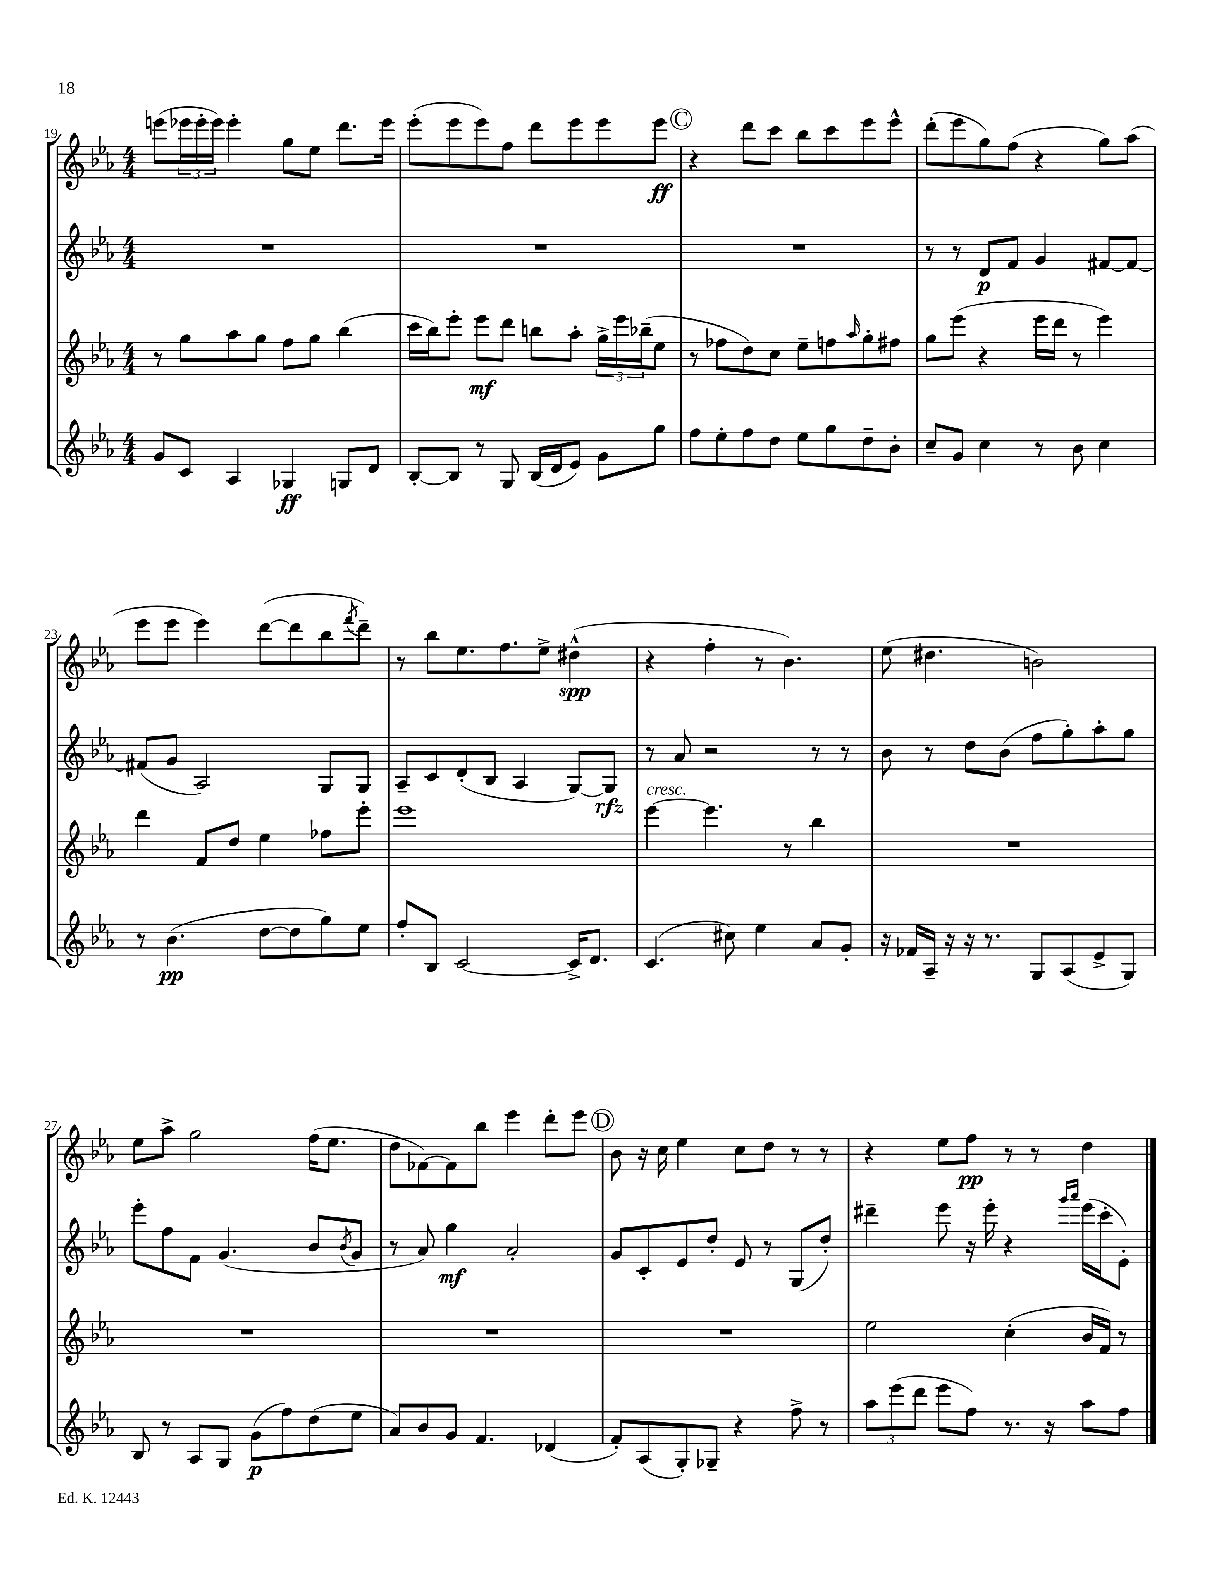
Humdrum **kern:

**kern	**dynam	**kern	**dynam	**kern	**dynam	**kern	**dynam
*part4	*part4	*part3	*part3	*part2	*part2	*part1	*part1
*staff4	*staff4	*staff3	*staff3	*staff2	*staff2	*staff1	*staff1
*clefG2	*	*clefG2	*	*clefG2	*	*clefG2	*
*k[b-e-a-]	*	*k[b-e-a-]	*	*k[b-e-a-]	*	*k[b-e-a-]	*
*M4/4	*	*M4/4	*	*M4/4	*	*M4/4	*
=19	=19	=19	=19	=19	=19	=19	=19
8g/L	.	8r	.	1r	.	(8eeen\L	.
8c/J	.	8gg\L	.	.	.	24eee-X\L	.
.	.	.	.	.	.	24eee-'\	.
.	.	.	.	.	.	24eee-\JJ)	.
4A-/	.	8aa-\	.	.	.	4eee-'\	.
.	.	8gg\J	.	.	.	.	.
4G-X/	ff	8ff\L	.	.	.	8gg\L	.
.	.	8gg\J	.	.	.	8ee-\J	.
8Gn/L	.	(4bb-\	.	.	.	8.ddd\L	.
8d/J	.	.	.	.	.	.	.
.	.	.	.	.	.	16eee-\Jk	.
=20	=20	=20	=20	=20	=20	=20	=20
[8B-'/L	.	16ccc\LL	.	1r	.	(8eee-'\L	.
.	.	16bb-\J)	.	.	.	.	.
8B-/J]	.	8eee-'\J	.	.	.	8eee-\	.
8r	.	8eee-\L	mf	.	.	8eee-\)	.
8G/	.	8ddd\J	.	.	.	8ff\J	.
(16B-/LL	.	8bbn\L	.	.	.	8ddd\L	.
16d/J	.	.	.	.	.	.	.
8e-/J)	.	8aa-'\J	.	.	.	8eee-\	.
8g\L	.	24gg^\LL	.	.	.	8eee-\	.
.	.	24eee-\	.	.	.	.	.
.	.	(24bb-X~\J	.	.	.	.	.
8gg\J	.	8ee-\J	.	.	.	8eee-\J	ff
!!LO:REH:place=s1:t=C
=21	=21	=21	=21	=21	=21	=21	=21
8ff\L	.	8r	.	1r	.	4r	.
8ee-'\	.	8ff-X\L	.	.	.	.	.
8ff\	.	8dd\)	.	.	.	8ddd\L	.
8dd\J	.	8cc\J	.	.	.	8ccc\J	.
8ee-\L	.	8ee-~\L	.	.	.	8bb-\L	.
8gg\	.	8ffn\	.	.	.	8ccc\	.
.	.	16qqaa-/	.	.	.	.	.
8dd~\	.	8gg'\	.	.	.	8eee-\	.
8b-'\J	.	8ff#X\J	.	.	.	8eee-^^\J	.
=22	=22	=22	=22	=22	=22	=22	=22
8cc~/L	.	8gg\L	.	8r	.	(8ddd'\L	.
8g/J	.	(8eee-\J	.	8r	.	8eee-\	.
4cc\	.	4r	.	8d/L	p	8gg\)	.
.	.	.	.	8f/J	.	(8ff\J	.
8r	.	16eee-\LL	.	4g/	.	4r	.
.	.	16ddd\JJ	.	.	.	.	.
8b-\	.	8r	.	.	.	.	.
4cc\	.	4eee-\)	.	[8f#X/L	.	8gg\L)	.
.	.	.	.	8f#/J_	.	(8aa-\J	.
!!LO:LB:g=z
=23	=23	=23	=23	=23	=23	=23	=23
8r	.	4ddd\	.	(8f#X/L]	.	8eee-\L	.
(4.b-\	pp	.	.	8g/J	.	8eee-\J	.
.	.	8f/L	.	2A-/)	.	4eee-\)	.
.	.	8dd/J	.	.	.	.	.
[8dd\L	.	4ee-\	.	.	.	([8ddd\L	.
8dd\]	.	.	.	.	.	8ddd\]	.
8gg\)	.	8ff-X\L	.	8G/L	.	8bb-\	.
.	.	.	.	.	.	8qfff/	.
8ee-\J	.	8eee-'\J	.	8G/J	.	8ddd~\J)	.
=24	=24	=24	=24	=24	=24	=24	=24
8ff'/L	.	1eee-	.	8A-~/L	.	8r	.
8B-/J	.	.	.	8c/	.	8bb-\L	.
[2c/	.	.	.	(8d'/	.	8.ee-\	.
.	.	.	.	8B-/J	.	.	.
.	.	.	.	.	.	8.ff\	.
.	.	.	.	4A-/	.	.	.
.	.	.	.	.	.	8ee-^\J	.
16c^/KL]	.	.	.	[8G/L)	.	(4dd#X^^\	spp
8.d/J	.	.	.	.	.	.	.
.	.	.	.	8G/J]	rfz	.	.
=25	=25	=25	=25	=25	=25	=25	=25
!	!	!LO:TX:a:i:t=cresc.	!	!	!	!	!
(4.c/	.	[4eee-\	.	8r	.	4r	.
.	.	.	.	8a-/	.	.	.
.	.	4.eee-\]	.	2r	.	4ff'\	.
8cc#X\)	.	.	.	.	.	.	.
4ee-\	.	.	.	.	.	8r	.
.	.	8r	.	.	.	4.b-\)	.
8a-/L	.	4bb-\	.	8r	.	.	.
8g'/J	.	.	.	8r	.	.	.
=26	=26	=26	=26	=26	=26	=26	=26
16r	.	1r	.	8b-\	.	(8ee-\	.
16f-X/LL	.	.	.	.	.	.	.
16A-~/JJ	.	.	.	8r	.	4.dd#X\	.
16r	.	.	.	.	.	.	.
16r	.	.	.	8dd\L	.	.	.
8.r	.	.	.	.	.	.	.
.	.	.	.	(8b-\J	.	.	.
8G/L	.	.	.	8ff\L	.	2bn\)	.
(8A-/	.	.	.	8gg'\)	.	.	.
8e-^/	.	.	.	8aa-'\	.	.	.
8G/J)	.	.	.	8gg\J	.	.	.
!!LO:LB:g=z
=27	=27	=27	=27	=27	=27	=27	=27
8B-/	.	1r	.	8eee-'\L	.	8ee-\L	.
8r	.	.	.	8ff\	.	8aa-^\J	.
8A-/L	.	.	.	8f\J	.	2gg\	.
8G/J	.	.	.	(4.g/	.	.	.
(8g\L	p	.	.	.	.	.	.
8ff\)	.	.	.	.	.	.	.
(8dd\	.	.	.	8b-/L	.	(16ff\KL	.
.	.	.	.	.	.	8.ee-\J	.
.	.	.	.	8qb-/	.	.	.
8ee-\J	.	.	.	8g/J	.	.	.
=28	=28	=28	=28	=28	=28	=28	=28
8a-/L)	.	1r	.	8r	.	8dd\L	.
8b-/	.	.	.	8a-/)	.	[8f-X\)	.
8g/J	.	.	.	4gg\	mf	8f-\]	.
4.f/	.	.	.	.	.	8bb-\J	.
.	.	.	.	2a-'/	.	4eee-\	.
(4d-X/	.	.	.	.	.	8ddd'\L	.
.	.	.	.	.	.	8eee-\J	.
!!LO:REH:place=s1:t=D
=29	=29	=29	=29	=29	=29	=29	=29
8f'/L)	.	1r	.	8g/L	.	8b-\	.
(8A-/	.	.	.	8c'/	.	16r	.
.	.	.	.	.	.	16cc\	.
8G'/)	.	.	.	8e-/	.	4ee-\	.
8G-X~/J	.	.	.	8dd'/J	.	.	.
4r	.	.	.	8e-/	.	8cc\L	.
.	.	.	.	8r	.	8dd\J	.
8ff^\	.	.	.	(8G/L	.	8r	.
8r	.	.	.	8dd'/J)	.	8r	.
=30	=30	=30	=30	=30	=30	=30	=30
12aa-\L	.	2ee-\	.	4ddd#X~\	.	4r	.
(12eee-\	.	.	.	.	.	.	.
12ddd\J	.	.	.	.	.	.	.
8eee-\L	.	.	.	8eee-\	.	8ee-\L	.
8ff\J)	.	.	.	16r	.	8ff\J	pp
.	.	.	.	16eee-'\	.	.	.
8.r	.	(4cc'\	.	4r	.	8r	.
.	.	.	.	.	.	8r	.
16r	.	.	.	.	.	.	.
.	.	.	.	16qqggg/LL	.	.	.
.	.	.	.	16qqaaa-/JJ	.	.	.
8aa-\L	.	16b-/LL	.	(16eee-\LL	.	4dd\	.
.	.	16f/JJ)	.	16ccc'\J	.	.	.
8ff\J	.	8r	.	8e-'\J)	.	.	.
==	==	==	==	==	==	==	==
*-	*-	*-	*-	*-	*-	*-	*-
